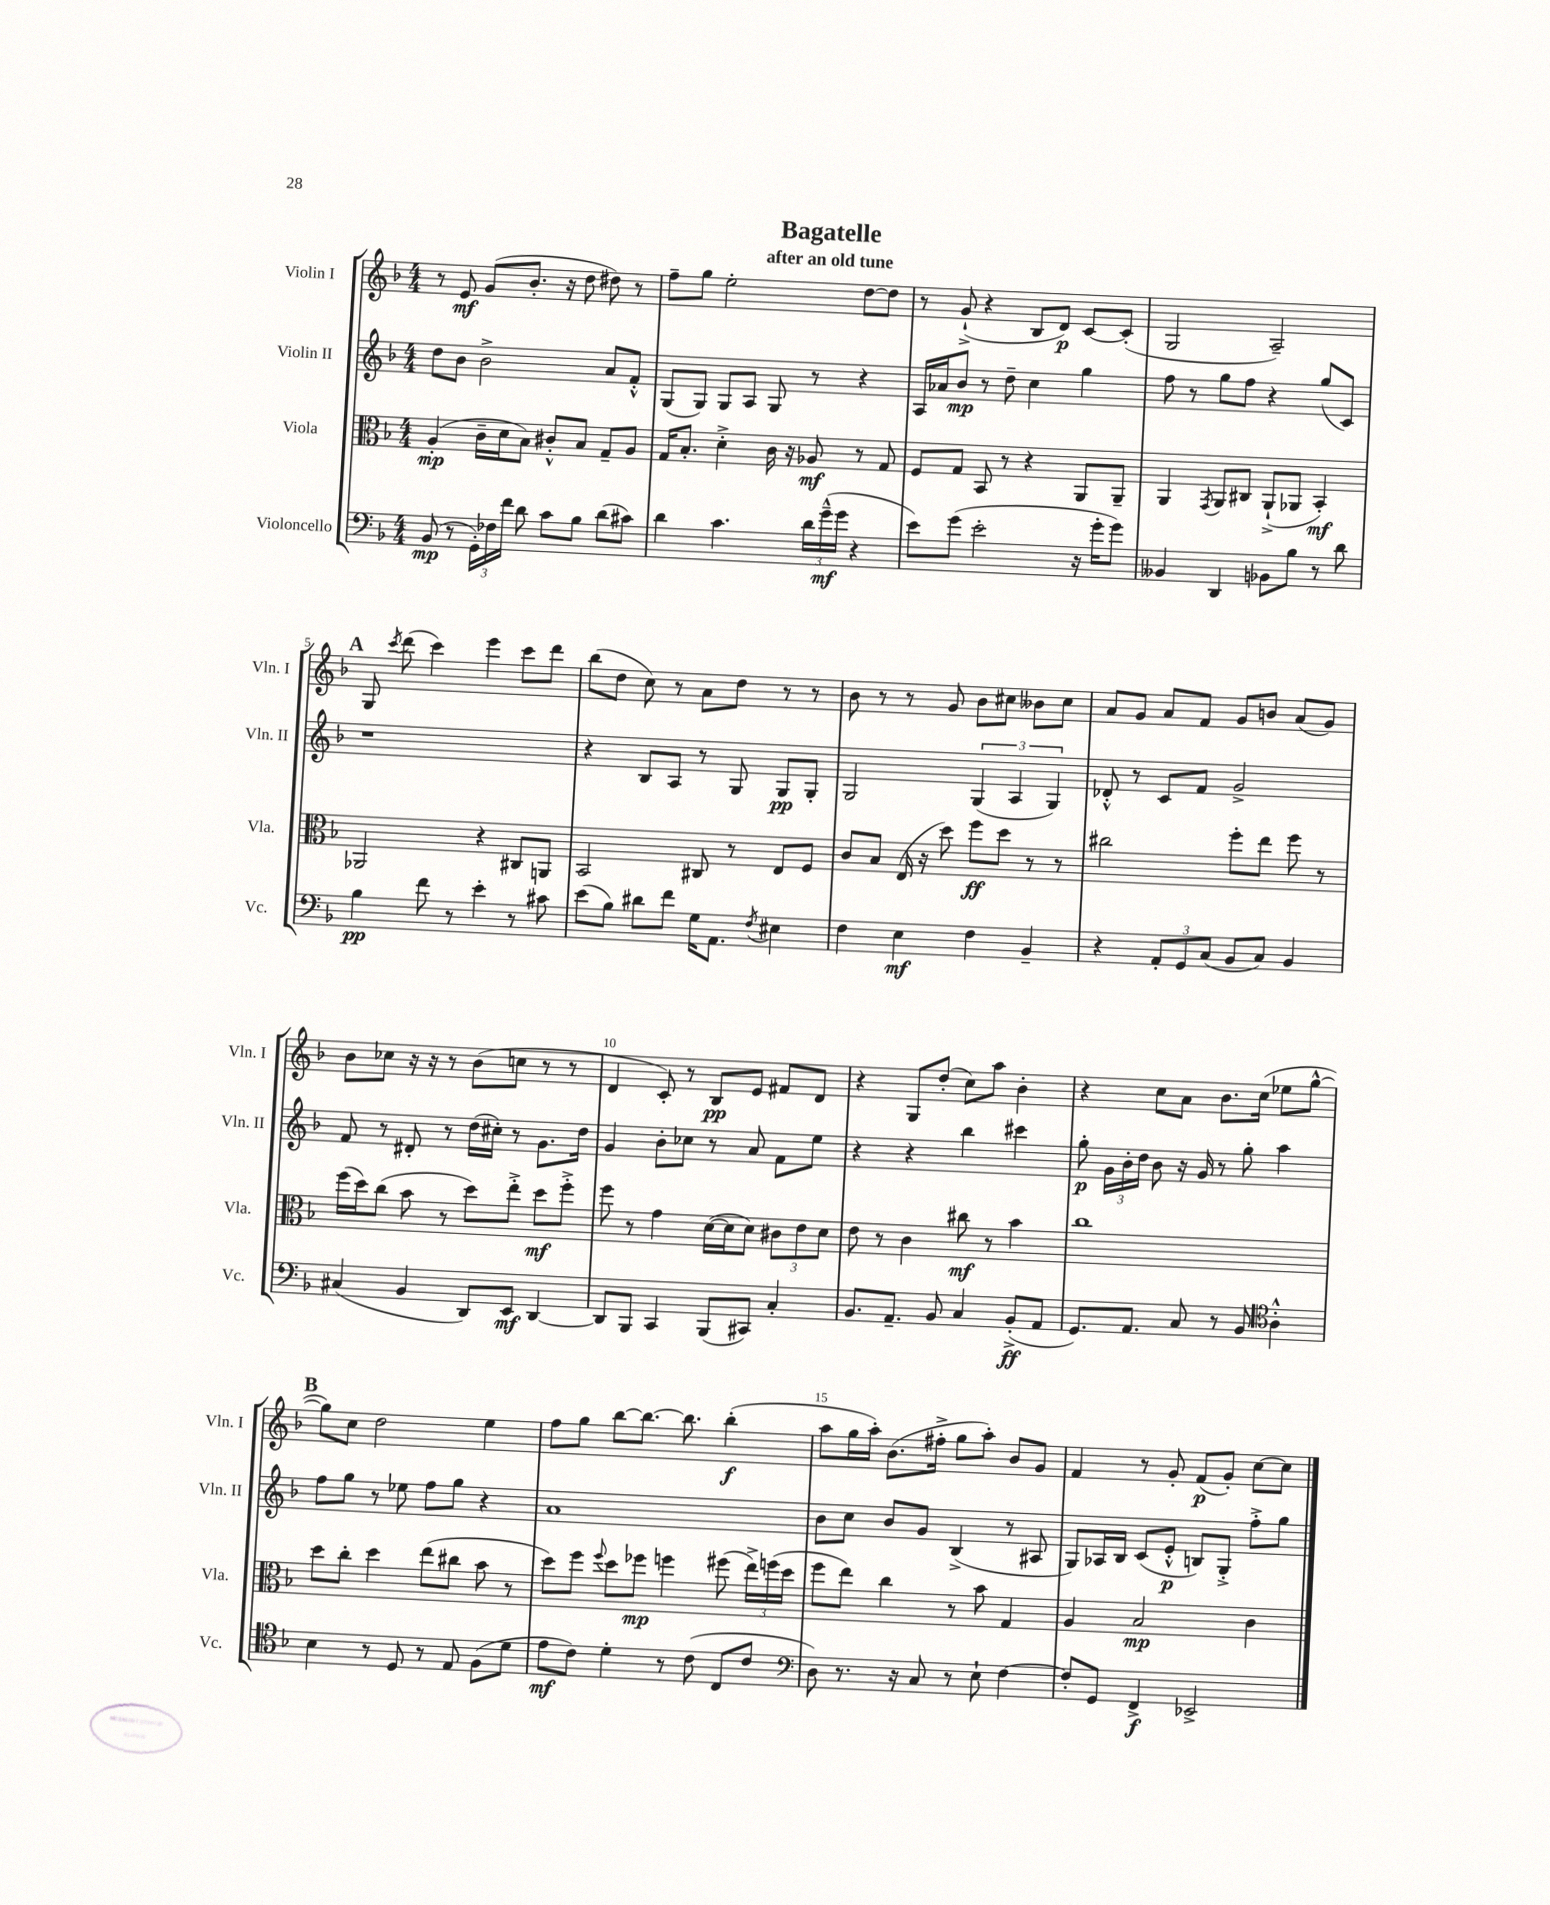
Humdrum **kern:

**kern	**kern	**kern	**kern
*staff4	*staff3	*staff2	*staff1
*clefF4	*clefC3	*clefG2	*clefG2
*k[b-]	*k[b-]	*k[b-]	*k[b-]
*M4/4	*M4/4	*M4/4	*M4/4
(8BB-/	(4A'/	8dd\L	8r
8r	.	8b-\J	8e/
24GG'\LL)	16c~\LL	2b-^\	(8g/L
24F-\	.	.	.
.	16d\J	.	.
24f\JJ	.	.	.
8d\	8B-\J)	.	8.b-'/J
8c\L	8c#'^^/L	.	.
.	.	.	16r
8B-\J	8B-/J	.	8dd\
(8d\L	8G~/L	8a/L	8dd#\)
8c#\J)	8A/J	8f'^^/J	8r
=	=	=	=
4d\	16G/LK	(8G/L	8ff~\L
.	8.B-'/J	.	.
.	.	8G/J)	8gg\J
4.c\	4d'^\	8G/L	2ee'\
.	.	8A/J	.
.	16c\	8G/	.
.	16r	.	.
24d\LL	8A-/	8r	.
(24g~^^\	.	.	.
24g\JJ	.	.	.
4r	8r	4r	[8dd\L
.	8G/	.	8dd\]J
=	=	=	=
8e\L)	8F/L	16A/LL	8r
.	.	16a-/J	.
(8g\J	8G/J	8b-/J	(8g`^/
2e'\	8BB-/	8r	4r
.	8r	8dd~\	.
.	4r	4cc\	8B-/L
.	.	.	8d/J)
16r	8AA/L	4gg\	[8c/L
16g'\LK	.	.	.
8g\J)	8AA~/J	.	(8c'/]J
=	=	=	=
4BB--/	4AA/	8ff\	2G/
.	.	8r	.
.	8qGG/	.	.
4DD/	8AA/L	8gg\L	.
.	8C#/J	8ff\J	.
8BB-\L	(8AA`^/L	4r	2A~/)
8B-\J	8AA-/J	.	.
8r	4BB-'/)	(8gg/L	.
8d\	.	8c/J)	.
=	=	=	=
4B-\	2AA-/	1r	8G/
.	.	.	8qccc/
.	.	.	(8ddd\
8f\	.	.	4ccc\)
8r	.	.	.
4e'\	4r	.	4eee\
8r	8C#/L	.	8ccc\L
8c#\	8AA/J	.	8ddd\J
=	=	=	=
(8e\L	2BB-/	4r	(8bb-\L
8B-\J)	.	.	8dd\J
8d#\L	.	8B-/L	8cc\)
8f\J	.	8A/J	8r
16G\LK	8C#/	8r	8a\L
8.AA\J	.	.	.
.	8r	8G/	8dd\J
8qF/	.	.	.
4E#\	8E/L	8G/L	8r
.	8F/J	8G'/J	8r
=	=	=	=
4F\	8c/L	2G/	8b-\
.	8B-/J	.	8r
4E\	(16E/	.	8r
.	16r	.	.
.	8dd\)	.	8g/
4F\	8ff\L	(6G/	8b-\L
.	8dd\J	.	8cc#\J
.	.	6A/	.
4BB-~/	8r	.	8b--\L
.	.	6G/)	.
.	8r	.	8cc#\J
=	=	=	=
4r	2cc#\	8d-'^^/	8a/L
.	.	8r	8g/J
12AA'/L	.	8c/L	8a/L
12GG/	.	.	.
.	.	8f/J	8f/J
(12C/J	.	.	.
8BB-/L	8ff'\L	2g^/	8g/L
8C/J)	8ee\J	.	8b/J
4BB-/	8ff\	.	(8a/L
.	8r	.	8g/J)
=	=	=	=
(4C#/	(16ff\LL	8f/	8b-\L
.	16dd\J)	.	.
.	(8cc\J	8r	8cc-\J
4BB-/	8b-\	8d#'/	16r
.	.	.	16r
.	8r	8r	8r
8DD/L)	8dd\L)	(16dd\LL	(8b-\L
.	.	16cc#'\JJ)	.
8EE/J	8ee'^\J	8r	8cc\J
[4DD/	8dd\L	8.g\L	8r
.	8ff'^\J	.	8r
.	.	16dd\Jk	.
=	=	=	=
8DD/]L	8ff\	4g/	4d/
8BBB-/J	8r	.	.
4CC/	4g\	8b-'\L	8c'/)
.	.	8cc-\J	8r
(8BBB-/L	([16d\LL	8r	8B-/L
.	16d\]J	.	.
8CC#/J)	8d\J)	8a/	8e/J
4C'/	12c#\L	8f\L	8f#/L
.	12e\	.	.
.	.	8ee\J	8d/J
.	12d\J	.	.
=	=	=	=
8.BB-/L	8e\	4r	4r
.	8r	.	.
8.AA~/J	.	.	.
.	4c\	4r	8G/L
8BB-/	.	.	(8dd'/J
4C/	8cc#\	4bb-\	8cc\L)
.	8r	.	8aa\J
(8BB-'^/L	4b-\	4ccc#\	4b-'\
8AA/J	.	.	.
=	=	=	=
8.GG/L)	1cc	8gg'\	4r
.	.	24g\LL	.
.	.	24b-'\	.
8.AA/J	.	.	.
.	.	24dd\JJ	.
.	.	8b-\	8cc\L
8C/	.	16r	8a\J
.	.	16g/	.
8r	.	8r	8.b-\L
8BB-/	.	8gg'\	.
.	.	.	(16cc\Jk
*clefC4	*	*	*
4A'^^\	.	4aa\	8ee-\L
.	.	.	[8gg^^\J
=	=	=	=
4B-\	8dd\L	8ff\L	8gg\]L)
.	8cc'\J	8gg\J	8cc\J
8r	4dd\	8r	2dd\
8D/	.	8ee-\	.
8r	(8ee\L	8ff\L	.
8E/	8cc#\J	8gg\J	.
(8F\L	8b-\	4r	4ee\
8d\J	8r	.	.
=	=	=	=
8e\L	8dd\L)	1a	8ff\L
8c\J)	8ff\J	.	8gg\J
.	8qqff/	.	.
4d'\	8dd\L	.	[8bb-\L
.	8ff-\J	.	8.bb-\_J
8r	4ff\	.	.
.	.	.	8.bb-\]
(8c\	.	.	.
8C/L	(8ff#\	.	(4bb-'\
8c/J	24ee^\LL)	.	.
.	(24ff\	.	.
.	24dd\JJ	.	.
=	=	=	=
*clefF4	*	*	*
8D\)	8ff\L	8b-\L	8aa\L
8.r	8ee\J)	8cc\J	16gg\L
.	.	.	16aa'\JJ)
.	4cc\	8b-/L	(8.b-\L
16r	.	.	.
8C/	.	8g/J	.
.	.	.	16ff#'^\Jk
8r	8r	(4B-^/	8gg\L
8E`\	8b-\	.	8aa'\J)
[4F\	4G/	8r	8b-/L
.	.	8A#/	8g/J
=	=	=	=
8F'/]L	4A/	8G/L)	4f/
8GG/J	.	16A-/L	.
.	.	16B-/JJ	.
4FF^/	2B-/	(8c/L	8r
.	.	8e'^^/J	8g'/
2EE-^/	.	8B/L)	(8f/L
.	.	8G'^/J	8g'/J)
.	4c\	8ff'^\L	[8cc\L
.	.	8gg\J	8cc\]J
==	==	==	==
*-	*-	*-	*-
